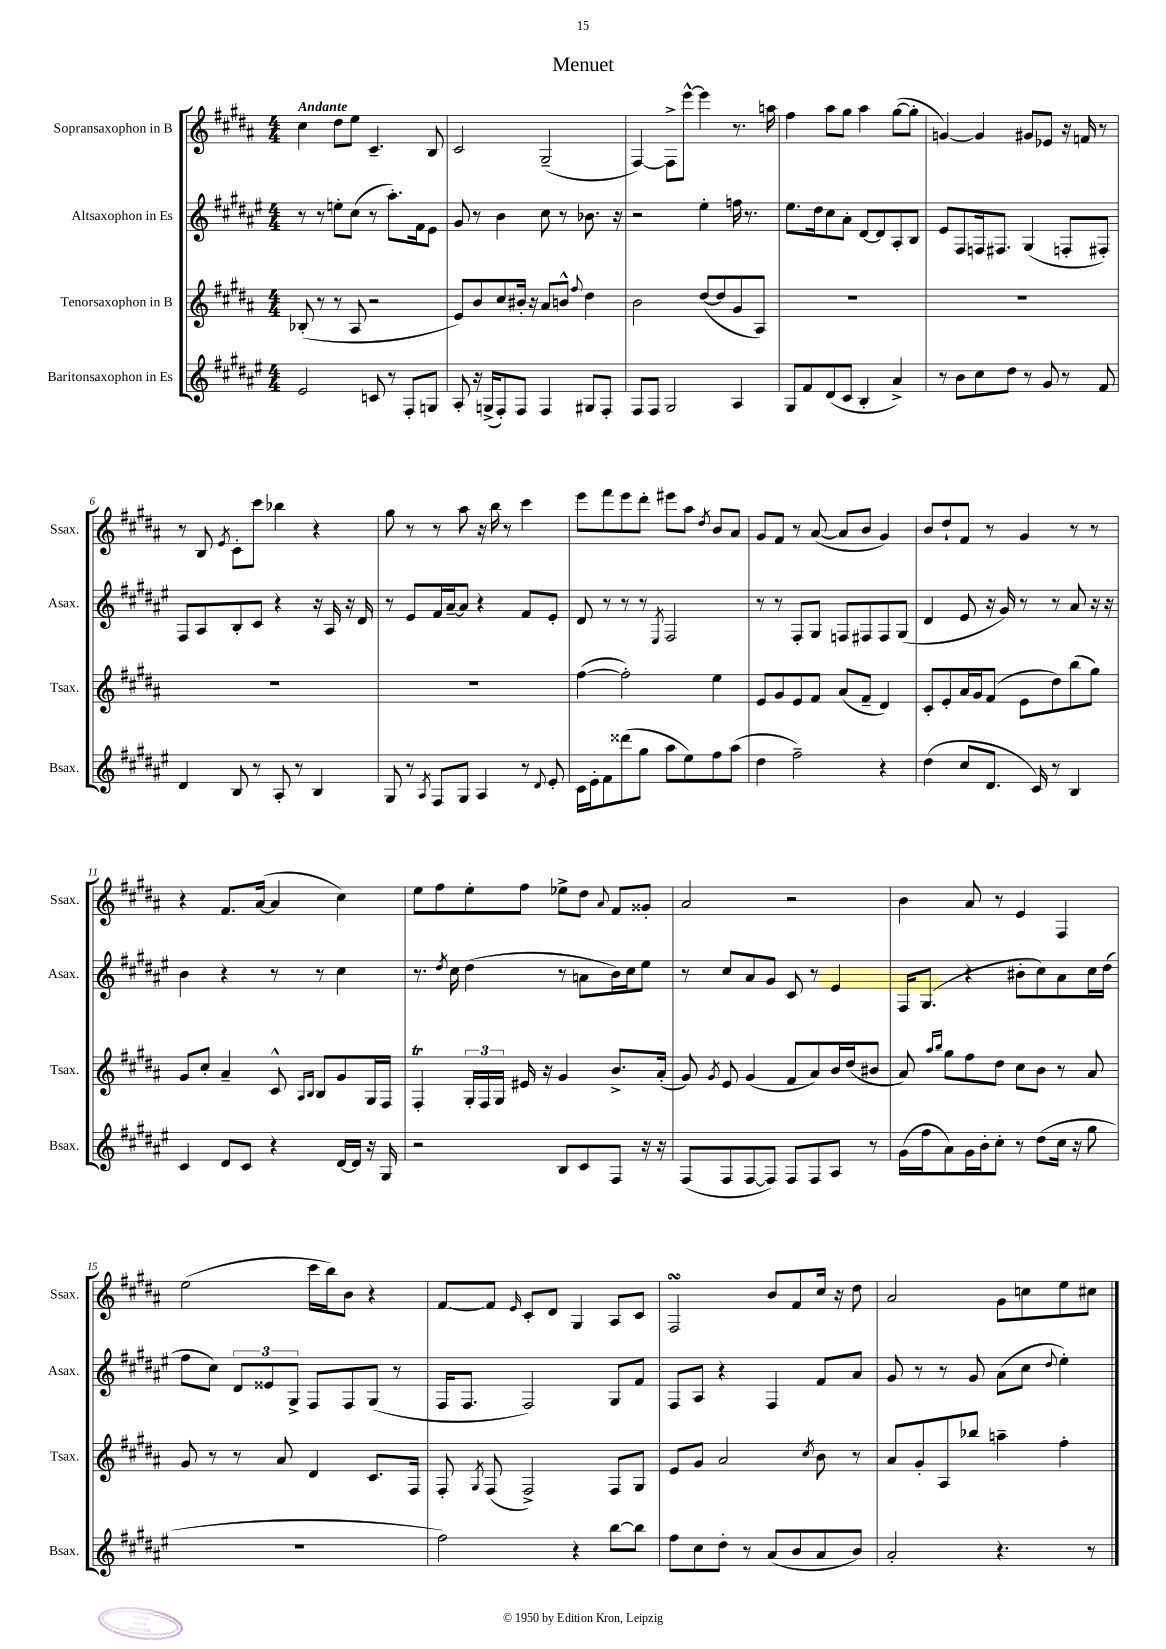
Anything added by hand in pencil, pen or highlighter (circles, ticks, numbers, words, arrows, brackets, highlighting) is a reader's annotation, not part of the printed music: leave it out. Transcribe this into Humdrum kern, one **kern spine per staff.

**kern	**kern	**kern	**kern
*part4	*part3	*part2	*part1
*staff4	*staff3	*staff2	*staff1
*I"Baritonsaxophon in Es	*I"Tenorsaxophon in B	*I"Altsaxophon in Es	*I"Sopransaxophon in B
*I'Bsax.	*I'Tsax.	*I'Asax.	*I'Ssax.
*clefG2	*clefG2	*clefG2	*clefG2
*k[f#c#g#d#a#e#]	*k[f#c#g#d#a#]	*k[f#c#g#d#a#e#]	*k[f#c#g#d#a#]
*M4/4	*M4/4	*M4/4	*M4/4
=1	=1	=1	=1
!	!	!	!LO:TX:a:B:t=Andante
2e#/	(8B-X'/	8r	4cc#\
.	8r	8r	.
.	8r	8een'\L	8dd#\L
.	8A#/	(8cc#\J	8ee\J
8cn/	2r	8r	4.c#~/
8r	.	8.aa#'\L)	.
8F#'/L	.	.	.
.	.	16f#\k	.
8Gn/J	.	8e#\J	8B/
=2	=2	=2	=2
8A#'/	8e/L)	8g#/	2c#/
16r	8b/	8r	.
(16Gn^/KL	.	.	.
8F#'/)	8cc#/	4b\	.
8F#/J	16b#X'/Jk	.	.
.	16r	.	.
4F#/	8a#/L	8cc#\	(2G#~/
.	8bn^^/J	8r	.
.	8qqff#/	.	.
8G#X/L	4dd#\	8.b-X\	.
8F#'/J	.	.	.
.	.	16r	.
=3	=3	=3	=3
8F#/L	2b\	2r	[4F#/)
8F#/J	.	.	.
2G#/	.	.	8F#^\L]
.	.	.	[8eee^^\J
.	([8dd#/L	4ee#'\	4eee\]
.	8dd#/]	.	.
4A#/	8g#/	16ffn\	8.r
.	.	8.r	.
.	8A#/J)	.	.
.	.	.	16aan\
=4	=4	=4	=4
8G#/L	1r	8.ee#\L	4ff#\
8f#/	.	.	.
.	.	16dd#\k	.
(8d#/	.	8cc#\	8aa#\L
8c#/J	.	8a#'\J	8gg#\J
4B'/	.	[8d#/L	4aa#\
.	.	8d#/]	.
4a#^/)	.	8A#'/	([8gg#\L
.	.	8B/J	8gg#'\J]
=5	=5	=5	=5
8r	1r	8e#/L	[4gn/)
8b\L	.	8F#/	.
8cc#\	.	16Fn/k	4g/]
.	.	8.F#X/J	.
8dd#\J	.	.	.
8r	.	(4G#/	8g#X/L
8g#/	.	.	8e-X/J
8r	.	8Fn'/L	16r
.	.	.	16fn/
8f#/	.	8F#X'/J)	8r
!!LO:LB:g=z
=6	=6	=6	=6
4d#/	1r	8F#/L	8r
.	.	8A#/	8B/
.	.	.	8qe/
8B/	.	8B'/	8c#'\L
8r	.	8c#/J	8ccc#\J
8A#'/	.	4r	4bb-X\
8r	.	.	.
4B/	.	16r	4r
.	.	16A#/	.
.	.	16r	.
.	.	16d#/	.
=7	=7	=7	=7
8G#/	1r	8r	8gg#\
8r	.	8e#/L	8r
8qA#/	.	.	.
8F#/L	.	16f#/L	8r
.	.	[16a#~/J	.
8G#/J	.	8a#/J]	8aa#\
4A#/	.	4r	16r
.	.	.	16bb\
.	.	.	8r
8r	.	8f#/L	4ccc#\
8qqd#/	.	.	.
8e#'/	.	8e#'/J	.
=8	=8	=8	=8
16c#\LL	([4ff#\	8d#/	8eee\L
16e#'\J	.	.	.
8f#\	.	8r	8fff#\
(8ddd##X\	2ff#'\])	8r	8eee\
8gg#\J	.	8r	8ddd#'\J
.	.	8qE#/	.
8aa#\L	.	2F#/	8eee#X\L
8ee#\)	.	.	8aa#\J
.	.	.	8qdd#/
8ff#\	4ee\	.	8b/L
(8aa#\J	.	.	8a#/J
=9	=9	=9	=9
4dd#\	8e/L	8r	8g#/L
.	8g#/	8r	8f#/J
2ff#~\)	8e/	8F#'/L	8r
.	8f#/J	8G#/J	([8a#/
.	(8a#/L	8Fn/L	8a#/L]
.	8f#~/J	8F#X/	8b/J
4r	4d#/)	8F#/	4g#/)
.	.	(8G#/J	.
=10	=10	=10	=10
(4dd#\	8c#'/L	4d#/	8b/L
.	8e'/	.	8dd#`/
8cc#/L	16a#/L	8e#/	8f#/J
.	16g#/J	.	.
8.d#/J	(8f#/J	16r	8r
.	.	16g#/)	.
.	8e\L	8r	4g#/
16c#/)	.	.	.
8r	8dd#\)	8r	.
4B/	(8bb\	8a#/	8r
.	8gg#\J)	16r	8r
.	.	16r	.
!!LO:LB:g=z
=11	=11	=11	=11
4c#/	8g#/L	4b\	4r
.	8cc#'/J	.	.
8d#/L	4a#~/	4r	8.f#/L
8c#/J	.	.	.
.	.	.	([16a#/Jk
4r	8c#^^/	8r	4a#/]
.	16qqA#/LL	.	.
.	16qqB/JJ	.	.
.	8B/L	8r	.
[16d#/LL	8g#/	4cc#\	4cc#\)
16d#/JJ]	.	.	.
16r	16G#/L	.	.
16G#/	16F#/JJ	.	.
=12	=12	=12	=12
2r	4F#T'/	8.r	8ee\L
.	.	.	8ff#\
.	.	8qdd#/	.
.	.	16cc#\	.
.	24G#'/LL	(4dd#\	8ee'\
.	24F#/	.	.
.	24G#/JJ	.	.
.	16e#X/	.	8ff#\J
.	16r	.	.
8B/L	4g#/	8r	8ee-X^\L
8c#/	.	8an\L	8dd#\J
.	.	.	8qqa#/
8F#/J	8.b^/L	16b\L)	8f#/L
.	.	16cc#\J	.
16r	.	8ee#\J	8g##X'/J
16r	(16a#'/Jk	.	.
=13	=13	=13	=13
(8F#/L	8g#/)	8r	2a#/
.	8qg#/	.	.
8F#/	8e/	8cc#/L	.
[8F#/	(4g#/	8a#/	.
8F#/J])	.	8g#/J	.
8F#/L	8f#/L	8c#/	2r
8F#/	8a#/)	8r	.
8A#/J	16b/L	4e#/	.
.	(16dd#/J	.	.
8r	8b#X/J	.	.
=14	=14	=14	=14
(16g#\LL	8a#/)	16F#/KL	4b\
16ff#\J	.	(8.G#/J	.
.	16qqaa#/LL	.	.
.	16qqbb/JJ	.	.
8a#\)	8gg#\L	.	.
16g#\L	8ff#\	4r	8a#/
16b'\J	.	.	.
8cc#'\J	8dd#\J	.	8r
8r	8cc#\L	8b#X'\L	4e/
(8dd#\L	8b\J	8cc#\)	.
16cc#\Jk	8r	8a#\	4F#/
16r	.	.	.
8gg#\	8a#/	16cc#\L	.
.	.	(16dd#\JJ	.
!!LO:LB:g=z
=15	=15	=15	=15
1r	8g#/	8ff#\L	(2ee\
.	8r	8cc#\J)	.
.	8r	12d#/L	.
.	.	12e##X/	.
.	8a#/	.	.
.	.	12G#^/J	.
.	4d#/	8F#/L	16ccc#\LL
.	.	.	16bb\J)
.	.	8F#/	8b\J
.	8.c#/L	(8G#/J	4r
.	.	8r	.
.	16F#/Jk	.	.
=16	=16	=16	=16
2ff#\)	8F#'/	16F#/KL	[8f#/L
.	.	8.F#/J	.
.	8qG#/	.	.
.	(8F#/	.	8f#/J]
.	.	.	16qqe/
.	2F#^/)	2F#/)	8c#'/L
.	.	.	8d#/J
4r	.	.	4G#/
[8bb\L	8F#/L	8G#/L	8A#/L
8bb\J]	8G#/J	8f#/J	8c#/J
=17	=17	=17	=17
8ff#\L	8e/L	8F#/L	2F#sSSS/
8cc#\	8g#/J	8A#/J	.
8dd#'\J	2a#/	4r	.
8r	.	.	.
(8a#/L	.	4F#/	8b/L
8b/	.	.	8f#/
.	8qcc#/	.	.
8a#/	8b\	8f#/L	16cc#/Jk
.	.	.	16r
8b/J)	8r	8a#/J	8dd#\
=18	=18	=18	=18
2a#'/	8a#/L	8g#/	2a#/
.	8g#'/	8r	.
.	8A#/	8r	.
.	8bb-X/J	8g#/	.
4.r	4aan~\	(8a#\L	8g#\L
.	.	8cc#\J	8ccn\
.	.	8qqdd#/	.
.	4ff#'\	4ee#'\)	8ee\
8r	.	.	8cc#X\J
==	==	==	==
*-	*-	*-	*-
